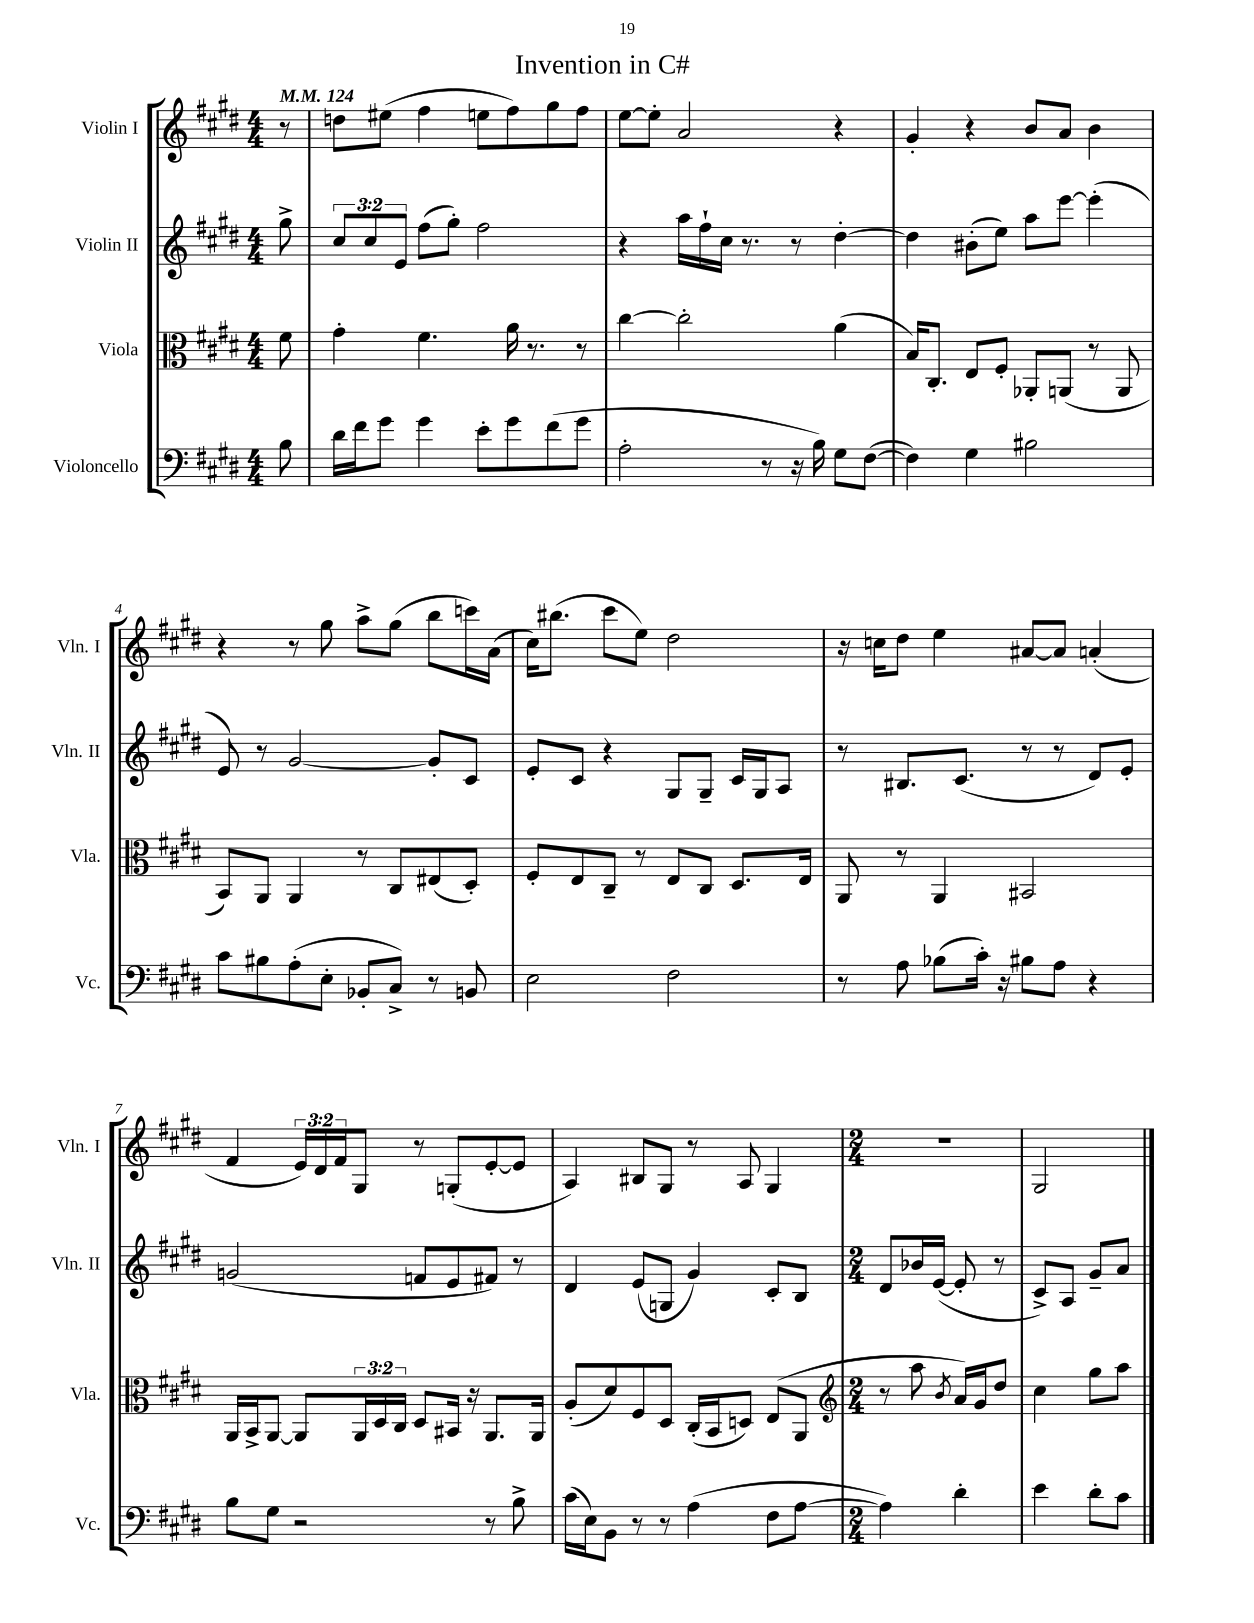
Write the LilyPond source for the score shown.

\header { title = "Invention in C#" }
<<
\new StaffGroup <<
\new Staff = "s0" \with { instrumentName = "Violin I" shortInstrumentName = "Vln. I" } {
    \clef treble \key e \major \numericTimeSignature \time 4/4 \override Staff.TupletNumber.text = #tuplet-number::calc-fraction-text \partial 8 \tempo 4 = 124
    r8 |
    d''8 eis''8( fis''4 e''8 fis''8) gis''8 fis''8 |
    e''8~ e''8-. a'2 r4 |
    gis'4-. r4 b'8 a'8 b'4 |
    r4 r8 gis''8 a''8-> gis''8( b''8 c'''16) a'16( |
    cis''16) bis''8.( cis'''8 e''8) dis''2 |
    r16 c''16 dis''8 e''4 ais'8~ ais'8 a'4-.( |
    fis'4 \tuplet 3/2 { e'16) dis'16 fis'16 } gis8 r8 g8-.( e'8~-. e'8 |
    a4) bis8 gis8 r8 a8 gis4 |
    \numericTimeSignature \time 2/4 R2 |
    gis2 \bar "|." |
}
\new Staff = "s1" \with { instrumentName = "Violin II" shortInstrumentName = "Vln. II" } {
    \clef treble \key e \major \numericTimeSignature \time 4/4 \override Staff.TupletNumber.text = #tuplet-number::calc-fraction-text \partial 8
    gis''8-> |
    \tuplet 3/2 { cis''8 cis''8 e'8 } fis''8( gis''8-.) fis''2 |
    r4 a''16 fis''16-! cis''16 r8. r8 dis''4~-. |
    dis''4 bis'8-.( e''8) a''8 e'''8~ e'''4-.( |
    e'8) r8 gis'2~ gis'8-. cis'8 |
    e'8-. cis'8 r4 gis8 gis8-- cis'16 gis16 a8 |
    r8 bis8. cis'8.( r8 r8 dis'8) e'8-. |
    g'2( f'8 e'8 fis'8) r8 |
    dis'4 e'8( g8 gis'4) cis'8-. b8 |
    \numericTimeSignature \time 2/4 dis'8 bes'16 e'16~( e'8-. r8 |
    cis'8->) a8 gis'8-- a'8 \bar "|." |
}
\new Staff = "s2" \with { instrumentName = "Viola" shortInstrumentName = "Vla." } {
    \clef alto \key e \major \numericTimeSignature \time 4/4 \override Staff.TupletNumber.text = #tuplet-number::calc-fraction-text \partial 8
    fis'8 |
    gis'4-. fis'4. a'16 r8. r8 |
    cis''4~ cis''2-. a'4( |
    b16) cis8.-. e8 fis8-. aes,8-. a,8( r8 a,8 |
    b,8) a,8 a,4 r8 cis8 eis8( dis8-.) |
    fis8-. e8 cis8-- r8 e8 cis8 dis8. e16 |
    a,8 r8 a,4 bis,2 |
    a,16 b,16-> a,8~ a,8 \tuplet 3/2 { a,16 dis16 cis16 } dis8 bis,16 r16 a,8. a,16 |
    a8-.( dis'8) fis8 dis8 cis16-.( b,16 d8) e8( a,8 |
    \numericTimeSignature \time 2/4 \clef treble r8 a''8 \acciaccatura { b'8 } a'16) gis'16 dis''8 |
    cis''4 gis''8 a''8 \bar "|." |
}
\new Staff = "s3" \with { instrumentName = "Violoncello" shortInstrumentName = "Vc." } {
    \clef bass \key e \major \numericTimeSignature \time 4/4 \partial 8
    b8 |
    dis'16 fis'16 gis'8 gis'4 e'8-. gis'8 fis'8( gis'8 |
    a2-. r8 r16 b16) gis8 fis8~( |
    fis4) gis4 bis2 |
    cis'8 bis8 a8-.( e8-. bes,8-. cis8->) r8 b,8 |
    e2 fis2 |
    r8 a8 bes8( cis'16-.) r16 bis8 a8 r4 |
    b8 gis8 r2 r8 b8-> |
    cis'16( e16) b,8 r8 r8 a4( fis8 a8~ |
    \numericTimeSignature \time 2/4 a4) dis'4-. |
    e'4 dis'8-. cis'8 \bar "|." |
}
>>
>>
